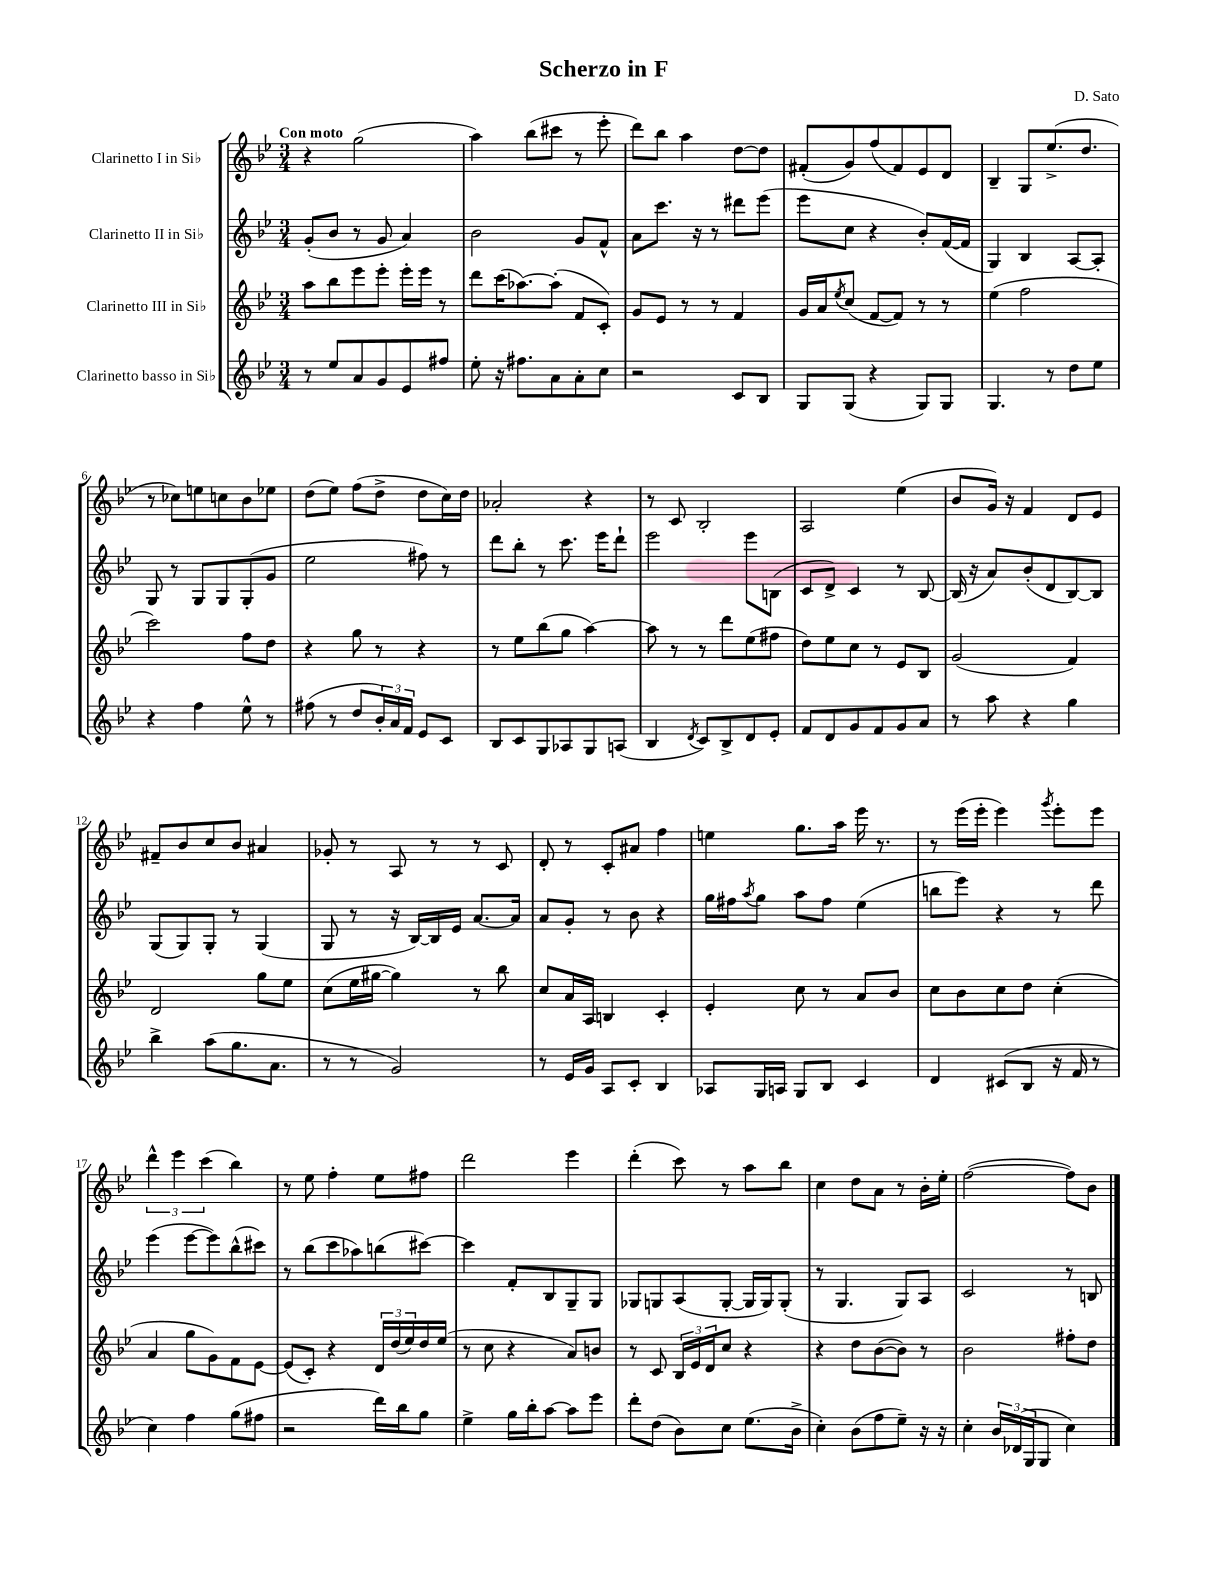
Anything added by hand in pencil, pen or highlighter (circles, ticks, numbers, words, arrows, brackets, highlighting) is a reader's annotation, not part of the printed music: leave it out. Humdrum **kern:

**kern	**kern	**kern	**kern
*staff4	*staff3	*staff2	*staff1
*clefG2	*clefG2	*clefG2	*clefG2
*k[b-e-]	*k[b-e-]	*k[b-e-]	*k[b-e-]
*M3/4	*M3/4	*M3/4	*M3/4
8r	8aa\L	(8g'/L	4r
8ee-/L	8bb-\	8b-/J	.
8a/	8eee-\	8r	(2gg\
8g/	8eee-'\J	8g/	.
8e-/	16eee-'\LL	4a/)	.
.	16eee-\JJ	.	.
8ff#/J	8r	.	.
=	=	=	=
8ee-'\	8ddd\L	2b-\	4aa\)
16r	(16ccc\K	.	.
8.ff#\L	[8.aa-\)	.	.
.	.	.	(8bb-\L
8a\	(8aa-'\]J	.	8ccc#\J
8a'\	8f/L	8g/L	8r
8cc\J	8c'/J)	8f^^/J	8eee-'\
=	=	=	=
2r	8g/L	8a\L	8ddd\L)
.	8e-/J	8.ccc\J	8bb-\J
.	8r	.	4aa\
.	.	16r	.
.	8r	8r	.
8c/L	4f/	8ddd#\L	[8dd\L
8B-/J	.	(8eee-\J	8dd\]J
=	=	=	=
8G/L	16g/LL	8eee-\L	(8f#'/L
.	16a/J	.	.
.	8qee-/	.	.
(8G/J	(8cc/J	8cc\J	8g/)
4r	[8f/L	4r	(8ff/
.	8f/]J)	.	8f#/)
8G/L)	8r	8b-'/L)	8e-/
8G/J	8r	([16f/L	8d/J
.	.	16f/]JJ	.
=	=	=	=
4.G/	(4ee-\	4G/)	4B-~/
.	2ff\	4B-/	8G/L
8r	.	.	(8.ee-^/
8dd\L	.	[8A/L	.
.	.	.	8.dd/J
8ee-\J	.	8A'/]J	.
=	=	=	=
4r	2ccc\)	8G/	8r
.	.	8r	8cc-\L)
4ff\	.	8G/L	8ee\
.	.	8G/	8cc\
8ee-^^\	8ff\L	(8G'/	8b-\
8r	8dd\J	8g/J	8ee-\J
=	=	=	=
(8ff#\	4r	2ee-\	(8dd\L
8r	.	.	8ee-\J)
8dd/L	8gg\	.	(8ff\L
24b-'/L)	8r	.	8dd^\J
24a/	.	.	.
24f/JJ	.	.	.
8e-/L	4r	8ff#\)	8dd\L
8c/J	.	8r	16cc\L)
.	.	.	16dd\JJ
=	=	=	=
8B-/L	8r	8ddd\L	2a-'/
8c/	8ee-\L	8bb-'\J	.
8G/	(8bb-\	8r	.
8A-/	8gg\J	8.ccc\	.
8G/	[4aa\)	.	4r
.	.	16eee-\LK	.
(8A/J	.	8ddd`\J	.
=	=	=	=
4B-/	8aa\]	2eee-\	8r
.	8r	.	8c/
8qd/	.	.	.
8c/L)	8r	.	2B-'/
8B-^/	8ddd\L	.	.
8d/	(8ee-\	8eee-\L	.
8e-'/J	8ff#\J	(8B\J	.
=	=	=	=
8f/L	8dd\L)	8c/L	2A/
8d/	8ee-\	8d^/J)	.
8g/	8cc\J	4c/	.
8f/	8r	.	.
8g/	8e-/L	8r	(4ee-\
8a/J	8B-/J	[8B-/	.
=	=	=	=
8r	(2g/	(16B-/]	8b-/L
.	.	16r	.
8aa\	.	8a/L)	16g/Jk)
.	.	.	16r
4r	.	(8b-'/	4f/
.	.	8d/	.
4gg\	4f/)	[8B-/)	8d/L
.	.	8B-/]J	8e-/J
=	=	=	=
4bb-^\	2d/	(8G/L	8f#~/L
.	.	8G/)	8b-/
(8aa\L	.	8G'/J	8cc/
8.gg\	.	8r	8b-/J
.	8gg\L	(4G/	4a#/
8.a\J	.	.	.
.	8ee-\J	.	.
=	=	=	=
8r	(8cc\L	8G/	8g-'/
8r	16ee-\L	8r	8r
.	[16gg#\JJ	.	.
2g/)	4gg#\])	16r	8A/
.	.	[16B-/LL)	.
.	.	16B-/]	8r
.	.	16e-/JJ	.
.	8r	[8.a/L	8r
.	8bb-\	.	8c/
.	.	16a/]Jk	.
=	=	=	=
8r	8cc/L	8a/L	8d'/
16e-/LL	16a/L	8g'/J	8r
16g/JJ	16A/JJ	.	.
8A/L	4B/	8r	8c'/L
8c'/J	.	8b-\	8a#/J
4B-/	4c'/	4r	4ff\
=	=	=	=
8A-/L	4e-'/	16gg\LL	4ee\
.	.	16ff#\J	.
.	.	8qaa/	.
16G/L	.	8gg\J	.
16A/JJ	.	.	.
8G/L	8cc\	8aa\L	8.gg\L
8B-/J	8r	8ff#\J	.
.	.	.	16aa\Jk
4c/	8a/L	(4ee-\	16eee-\
.	.	.	8.r
.	8b-/J	.	.
=	=	=	=
4d/	8cc\L	8bb\L	8r
.	8b-\	8eee-\J)	(16eee-\LL
.	.	.	16eee-'\JJ
(8c#/L	8cc\	4r	4eee-\)
8B-/J	8dd\J	.	.
.	.	.	8qggg/
16r	(4cc'\	8r	8eee-'\L
16f/	.	.	.
8r	.	8ddd\	8eee-\J
=	=	=	=
4cc\)	4a/	(4eee-\	6ddd^^\
.	.	.	6eee-\
4ff\	8gg\L	[8eee-\L	.
.	.	.	(6ccc\
.	8g\)	8eee-\])	.
(8gg\L	8f\	(8bb-^^\	4bb-\)
8ff#\J	[8e-\J	8ccc#\J)	.
=	=	=	=
2r	(8e-/]L	8r	8r
.	8c'/J)	(8bb-\L	8ee-\
.	4r	8ccc\	4ff'\
.	.	8aa-\)	.
16ddd\LL)	24d/LL	(8bb\	8ee-\L
.	(24dd/	.	.
16bb-\J	.	.	.
.	24ee-/)	.	.
8gg\J	16dd/	[8ccc#\J)	8ff#\J
.	(16ee-/JJ	.	.
=	=	=	=
4ee-^\	8r	4ccc#\]	2ddd\
.	8cc\	.	.
16gg\LL	4r	8f'/L	.
16bb-'\J	.	.	.
[8aa\J	.	8B-/	.
8aa\]L	8a/L)	8G~/	4eee-\
8eee-\J	8b/J	8G/J	.
=	=	=	=
8ddd'\L	8r	8G-/L	(4ddd'\
(8dd\J	8c/	8G/	.
8b-\L)	24B-/LL	(8A/	8ccc\)
.	24e-/	.	.
.	24d/J	.	.
8cc\J	8cc/J	[8G'/J	8r
(8.ee-\L	4r	16G/]LL	8aa\L
.	.	16G/J)	.
.	.	(8G'/J	8bb-\J
16b-^\Jk	.	.	.
=	=	=	=
4cc'\)	4r	8r	4cc\
.	.	4.G/	.
(8b-\L	8dd\L	.	8dd\L
8ff\	([8b-\	.	8a\J
8ee-~\J)	8b-\]J)	8G/L)	8r
16r	8r	8A/J	16b-'\LL
16r	.	.	16ee-'\JJ
=	=	=	=
4cc'\	2b-\	2c/	([2ff\
24b-/LL	.	.	.
(24d-/	.	.	.
24G/J	.	.	.
8G/J	.	.	.
4cc\)	8ff#'\L	8r	8ff\]L)
.	8dd\J	8B/	8b-\J
==	==	==	==
*-	*-	*-	*-
